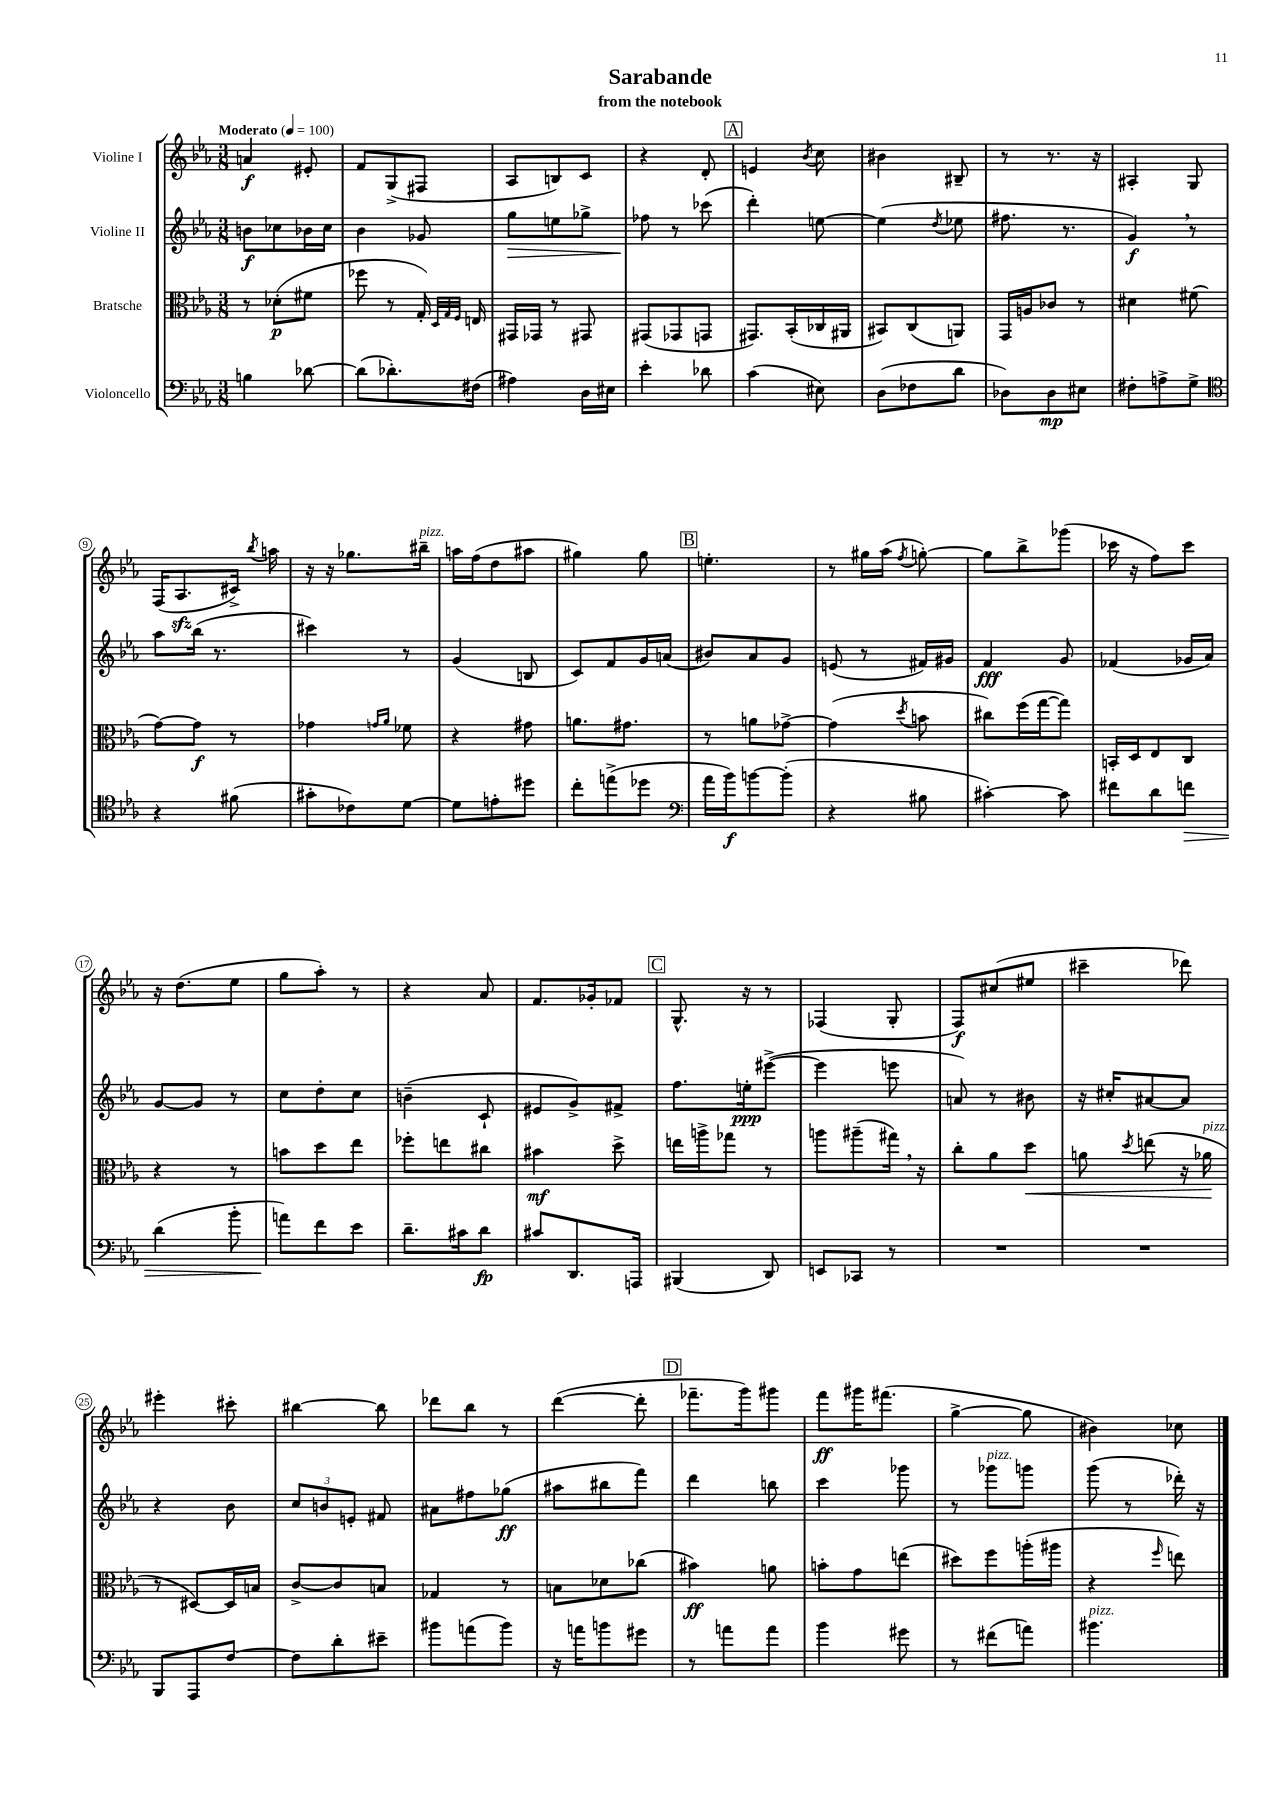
\header { title = "Sarabande" subtitle = "from the notebook" }
<<
\new StaffGroup <<
\new Staff = "s0" \with { instrumentName = "Violine I" } {
    \clef treble \key ees \major \numericTimeSignature \time 3/8 \tempo "Moderato" 4 = 100
    \autoBeamOff a'4\f eis'8-. |
    f'8[ g8->( fis8] |
    aes8[ b8) c'8] |
    r4 d'8-. |
    \mark \markup { \box "A" } e'4 \acciaccatura { bes'8 } c''8 |
    bis'4 bis8-- |
    r8 r8. r16 |
    ais4-. g8 |
    f16[( aes8.\sfz cis'16]->) \acciaccatura { bes''8 } a''16 |
    r16 r16 ges''8.[ bis''16]--^\markup { \italic "pizz." } |
    a''16[ f''16( d''8 ais''8] |
    gis''4) gis''8 |
    \mark \markup { \box "B" } e''4.-. |
    r8 gis''16[ aes''16]( \acciaccatura { f''8 } g''8~-.) |
    g''8[ bes''8-> ges'''8]( |
    ces'''16 r16 f''8[) ces'''8] |
    r16 d''8.[( ees''8] |
    g''8[ aes''8]-.) r8 |
    r4 aes'8 |
    f'8.[ ges'16-. fes'8] |
    \mark \markup { \box "C" } g8.-^ r16 r8 |
    fes4( g8-. |
    f8[\f) cis''8( eis''8] |
    cis'''4-- des'''8) |
    eis'''4-. cis'''8-. |
    bis''4~ bis''8 |
    des'''8[ bes''8] r8 |
    d'''4~( d'''8-. |
    \mark \markup { \box "D" } fes'''8.[-- g'''16) gis'''8] |
    f'''8[\ff gis'''16 fis'''8.]( |
    g''4~-> g''8 |
    bis'4) ces''8 \bar "|." |
}
\new Staff = "s1" \with { instrumentName = "Violine II" } {
    \clef treble \key ees \major \numericTimeSignature \time 3/8
    \autoBeamOff b'8[\f ces''8 bes'16 ces''16] |
    bes'4 ges'8 |
    g''8[\> e''8 ges''8]-> |
    fes''8\! r8 ces'''8( |
    \mark \markup { \box "A" } d'''4-.) e''8~ |
    e''4( \acciaccatura { d''8 } ees''8 |
    fis''8. r8. |
    g'4\f) \breathe r8 |
    aes''8[ bes''16]( r8. |
    cis'''4) r8 |
    g'4( b8 |
    c'8[) f'8 g'16 a'16]( |
    \mark \markup { \box "B" } bis'8[) aes'8 g'8] |
    e'8( r8 fis'16[) gis'16] |
    f'4\fff g'8 |
    fes'4( ges'16[ aes'16]) |
    g'8[~ g'8] r8 |
    c''8[ d''8-. c''8] |
    b'4--( c'8-! |
    eis'8[ g'8->) fis'8]-> |
    \mark \markup { \box "C" } f''8.[ e''16-.\ppp eis'''8]~->( |
    eis'''4 e'''8 |
    a'8) r8 bis'8 |
    r16 cis''16[-. ais'8~ ais'8] |
    r4 bes'8 |
    \tuplet 3/2 { c''8[ b'8 e'8]-. } fis'8 |
    ais'8[ fis''8 ges''8]\ff( |
    ais''8[ bis''8 f'''8]) |
    \mark \markup { \box "D" } d'''4 b''8 |
    c'''4 ges'''8 |
    r8 ges'''8[^\markup { \italic "pizz." } g'''8] |
    g'''8( r8 des'''16-.) r16 \bar "|." |
}
\new Staff = "s2" \with { instrumentName = "Bratsche" } {
    \clef alto \key ees \major \numericTimeSignature \time 3/8
    \autoBeamOff r8 des'8[-.\p( fis'8] |
    fes''8 r8 g16-.) \grace { d32[ g32 f32] } e16 |
    gis,16[ ges,16] r8 gis,8 |
    gis,8[( ges,8 g,8] |
    \mark \markup { \box "A" } gis,8.[) bes,16-.( ces16 ais,16] |
    bis,8[) c8( a,8]) |
    g,16[ a16 ces'8] r8 |
    dis'4 fis'8( |
    g'8[~) g'8]\f r8 |
    ges'4 \grace { g'16[ aes'16] } fes'8 |
    r4 gis'8 |
    a'8.[ gis'8.] |
    \mark \markup { \box "B" } r8 a'8[ ges'8]~-> |
    ges'4( \acciaccatura { d''8 } b'8 |
    cis''8[) f''16( g''16~ g''8]) |
    b,16[-. d16 ees8 c8] |
    r4 r8 |
    b'8[ d''8 ees''8] |
    fes''8[-. e''8 cis''8] |
    bis'4\mf d''8-> |
    \mark \markup { \box "C" } e''16[ a''16-> ges''8] r8 |
    a''8[ ais''8--( gis''16]) \breathe r16 |
    c''8[-. aes'8 d''8]\< |
    a'8 \acciaccatura { d''8 } e''8( r16 aes'16\!^\markup { \italic "pizz." } |
    r8 dis8[~) dis16 b16] |
    c'8[~-> c'8 b8] |
    ges4 r8 |
    b8[ des'8 ces''8]( |
    \mark \markup { \box "D" } bis'4\ff) a'8 |
    b'8[-. g'8 e''8]( |
    dis''8[) f''8 a''16-.( ais''16] |
    r4 \grace { f''16 } e''8) \bar "|." |
}
\new Staff = "s3" \with { instrumentName = "Violoncello" } {
    \clef bass \key ees \major \numericTimeSignature \time 3/8
    \autoBeamOff b4 des'8~ |
    des'8[( des'8.-.) fis16]( |
    ais4) d16[ eis16] |
    ees'4-. des'8 |
    \mark \markup { \box "A" } c'4( eis8) |
    d8[( fes8 d'8] |
    des8[) des8\mp eis8] |
    fis8[-. a8-> g8]-> |
    \clef tenor r4 fis'8( |
    gis'8[-. ces'8) d'8]~ |
    d'8[ e'8-. dis''8] |
    c''8[-. e''8->( des''8] |
    \mark \markup { \box "B" } \clef bass aes'16[ bes'16\f) b'8~ b'8]-.( |
    r4 bis8 |
    cis'4~-.) cis'8 |
    fis'8[ d'8 f'8]\> |
    d'4( bes'8-. |
    a'8[\!) f'8 ees'8] |
    d'8.[-- cis'16 d'8]\fp |
    cis'8[ d,8. a,,16] |
    \mark \markup { \box "C" } bis,,4( d,8) |
    e,8[ ces,8] r8 |
    R4. |
    R4. |
    bes,,8[ aes,,8 f8]~ |
    f8[ d'8-. eis'8]-- |
    bis'8[ a'8( bis'8]) |
    r16 a'16[ b'8 gis'8] |
    \mark \markup { \box "D" } r8 a'8[ a'8] |
    bes'4 gis'8 |
    r8 fis'8[( a'8]) |
    bis'4.^\markup { \italic "pizz." } \bar "|." |
}
>>
>>
\layout { \context { \Score \override BarNumber.stencil = #(make-stencil-circler 0.1 0.3 ly:text-interface::print) } }
